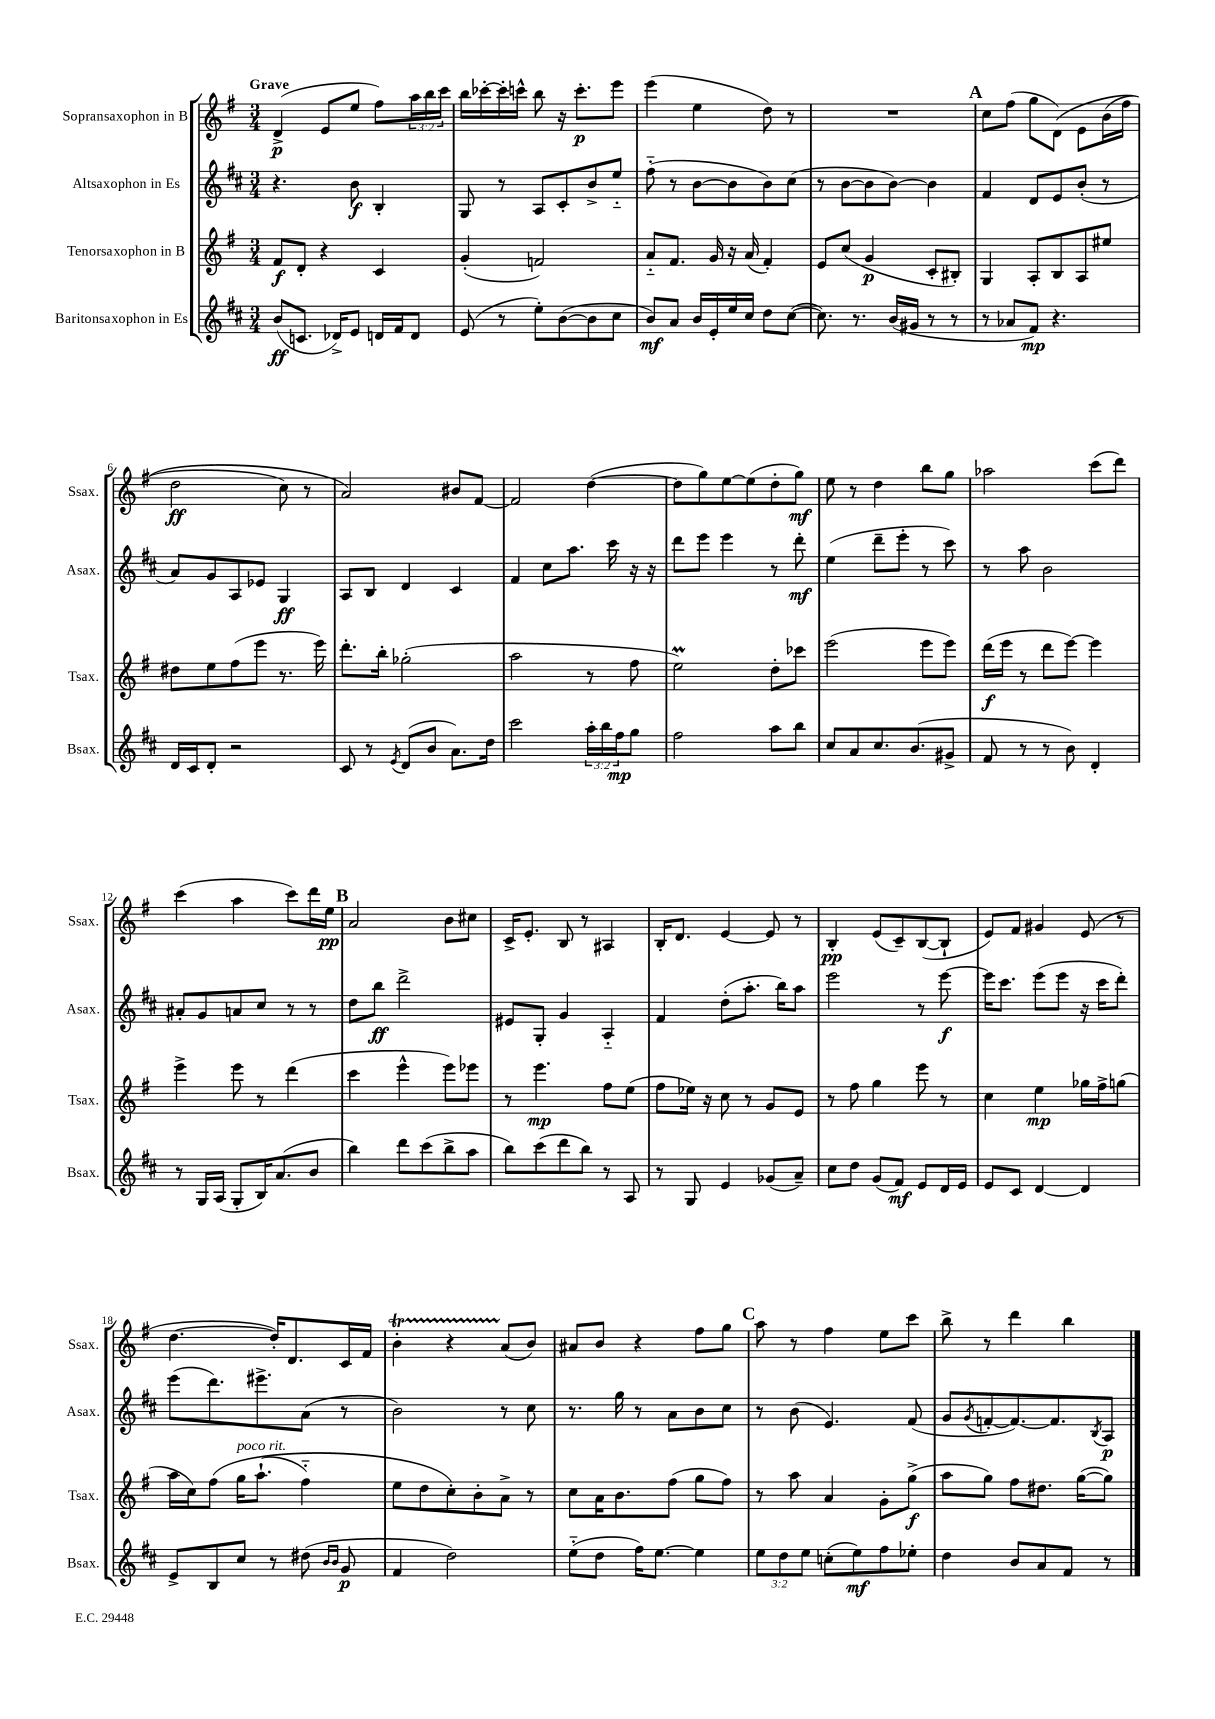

**kern	**dynam	**kern	**dynam	**kern	**dynam	**kern	**dynam
*part4	*part4	*part3	*part3	*part2	*part2	*part1	*part1
*staff4	*staff4	*staff3	*staff3	*staff2	*staff2	*staff1	*staff1
*I"Baritonsaxophon in Es	*	*I"Tenorsaxophon in B	*	*I"Altsaxophon in Es	*	*I"Sopransaxophon in B	*
*I'Bsax.	*	*I'Tsax.	*	*I'Asax.	*	*I'Ssax.	*
*clefG2	*	*clefG2	*	*clefG2	*	*clefG2	*
*k[f#c#]	*	*k[f#]	*	*k[f#c#]	*	*k[f#]	*
*M3/4	*	*M3/4	*	*M3/4	*	*M3/4	*
=1	=1	=1	=1	=1	=1	=1	=1
!	!	!	!	!	!	!LO:TX:a:B:t=Grave	!
(8b/L	ff	8f#/L	f	4.r	.	(4d^/	p
8.cn/J	.	8d'/J	.	.	.	.	.
.	.	4r	.	.	.	8e/L	.
16d-X^/KL)	.	.	.	.	.	.	.
8e/J	.	.	.	8b\	f	8ee/J	.
16dn/LL	.	4c/	.	4B'/	.	8ff#\L)	.
16f#/J	.	.	.	.	.	.	.
8d/J	.	.	.	.	.	24aa\L	.
.	.	.	.	.	.	24bb\	.
.	.	.	.	.	.	24ccc\JJ	.
=2	=2	=2	=2	=2	=2	=2	=2
(8e/	.	(4g'/	.	8G/	.	16bb\LL	.
.	.	.	.	.	.	[16ccc-X'\	.
8r	.	.	.	8r	.	16ccc-'\]	.
.	.	.	.	.	.	16cccn^^\JJ	.
8ee'\L)	.	2fn/)	.	8A/L	.	8bb\	.
([8b\	.	.	.	8c#'/	.	16r	.
.	.	.	.	.	.	8.ccc'\L	p
8b\]	.	.	.	8b^/	.	.	.
8cc#\J	.	.	.	8ee/J	.	8eee\J	.
=3	=3	=3	=3	=3	=3	=3	=3
8b/L)	mf	8a/L	.	(8ff#\	.	(4eee\	.
8a/J	.	8.f#/J	.	8r	.	.	.
16b/LL	.	.	.	[8b\L	.	4ee\	.
16e'/	.	16g/	.	.	.	.	.
16ee/	.	16r	.	8b\]	.	.	.
16cc#/JJ	.	(16a/	.	.	.	.	.
8dd\L	.	4f#'/)	.	8b\)	.	8dd\)	.
([8cc#\J	.	.	.	(8cc#\J	.	8r	.
=4	=4	=4	=4	=4	=4	=4	=4
8.cc#\])	.	8e/L	.	8r	.	2.r	.
.	.	(8cc/J	.	[8b\L	.	.	.
8.r	.	.	.	.	.	.	.
.	.	4g/	p	8b\]	.	.	.
(16b/LL	.	.	.	[8b\J)	.	.	.
16g#X/JJ	.	.	.	.	.	.	.
8r	.	8c'/L	.	4b\]	.	.	.
8r	.	8B#X'/J)	.	.	.	.	.
!!LO:REH:place=s1:t=A
=5	=5	=5	=5	=5	=5	=5	=5
8r	.	4G/	.	4f#/	.	8cc\L	.
8a-X/L	.	.	.	.	.	(8ff#\J	.
8f#/J)	mp	8A'/L	.	8d/L	.	8gg\L	.
4.r	.	8B/	.	8e/	.	(8d\J)	.
.	.	8A/	.	(8b'/J	.	8e\L	.
.	.	8ee#X/J	.	8r	.	(16b\L	.
.	.	.	.	.	.	16ff#\JJ	.
!!LO:LB:g=z
=6	=6	=6	=6	=6	=6	=6	=6
16d/LL	.	8dd#X\L	.	8a/L)	.	2dd\	ff
16c#/J	.	.	.	.	.	.	.
8d'/J	.	8ee\	.	8g/	.	.	.
2r	.	(8ff#\	.	8A/	.	.	.
.	.	8eee\J	.	8e-X/J	.	.	.
.	.	8.r	.	4G/	ff	8cc\)	.
.	.	.	.	.	.	8r	.
.	.	16eee\)	.	.	.	.	.
=7	=7	=7	=7	=7	=7	=7	=7
8c#/	.	8.ddd'\L	.	8A/L	.	2a/)	.
8r	.	.	.	8B/J	.	.	.
.	.	16bb'\Jk	.	.	.	.	.
8qe/	.	.	.	.	.	.	.
(8d/L	.	(2gg-X'\	.	4d/	.	.	.
8b/J	.	.	.	.	.	.	.
8.a\L)	.	.	.	4c#/	.	8b#X/L	.
.	.	.	.	.	.	[8f#/J	.
16dd\Jk	.	.	.	.	.	.	.
=8	=8	=8	=8	=8	=8	=8	=8
2ccc#\	.	2aa\	.	4f#/	.	2f#/]	.
.	.	.	.	8cc#\L	.	.	.
.	.	.	.	8.aa\J	.	.	.
24aa'\LL	.	8r	.	.	.	([4dd\	.
24bb\	.	.	.	.	.	.	.
.	.	.	.	16ccc#\	.	.	.
24ff#\J	mp	.	.	.	.	.	.
8gg\J	.	8ff#\	.	16r	.	.	.
.	.	.	.	16r	.	.	.
=9	=9	=9	=9	=9	=9	=9	=9
2ff#\	.	2eeM\)	.	8ddd\L	.	8dd\L]	.
.	.	.	.	8eee\J	.	8gg\)	.
.	.	.	.	4eee\	.	[8ee\	.
.	.	.	.	.	.	(8ee\]	.
8aa\L	.	8dd'\L	.	8r	.	8dd'\	.
8bb\J	.	8ccc-X\J	.	8ddd'\	mf	8gg\J)	mf
=10	=10	=10	=10	=10	=10	=10	=10
8cc#/L	.	(2eee\	.	(4ee\	.	8ee\	.
8a/	.	.	.	.	.	8r	.
8.cc#/	.	.	.	8ddd~\L	.	4dd\	.
.	.	.	.	8eee'\J	.	.	.
(8.b/	.	.	.	.	.	.	.
.	.	8eee\L	.	8r	.	8bb\L	.
8g#X^/J	.	8eee\J)	.	8ccc#\)	.	8gg\J	.
=11	=11	=11	=11	=11	=11	=11	=11
8f#/	.	(16ddd\LL	f	8r	.	2aa-X\	.
.	.	16eee\JJ	.	.	.	.	.
8r	.	8r	.	8aa\	.	.	.
8r	.	8ddd\L	.	2b\	.	.	.
8b\)	.	[8eee\J)	.	.	.	.	.
4d'/	.	4eee\]	.	.	.	(8ccc\L	.
.	.	.	.	.	.	8ddd\J)	.
!!LO:LB:g=z
=12	=12	=12	=12	=12	=12	=12	=12
8r	.	4eee^\	.	8a#X'/L	.	(4ccc\	.
16G/LL	.	.	.	8g/	.	.	.
(16A/JJ	.	.	.	.	.	.	.
8G'/L	.	8eee\	.	8an/	.	4aa\	.
16B/K)	.	8r	.	8cc#/J	.	.	.
(8.a/	.	.	.	.	.	.	.
.	.	(4ddd\	.	8r	.	8ccc\L)	.
8b/J	.	.	.	8r	.	16ddd\L	.
.	.	.	.	.	.	16ee\JJ	pp
!!LO:REH:place=s1:t=B
=13	=13	=13	=13	=13	=13	=13	=13
4bb\)	.	4ccc\	.	8dd\L	.	2a/	.
.	.	.	.	8bb\J	ff	.	.
8ddd\L	.	4eee^^\	.	2ddd^\	.	.	.
(8ccc#\	.	.	.	.	.	.	.
8bb^\	.	8eee\L)	.	.	.	8b\L	.
8aa\J	.	8eee-X\J	.	.	.	8cc#X\J	.
=14	=14	=14	=14	=14	=14	=14	=14
8bb\L)	.	8r	.	8e#X/L	.	16c^/KL	.
.	.	.	.	.	.	8.e'/J	.
(8ccc#\	.	4.eee\	mp	8G'/J	.	.	.
8ddd\	.	.	.	4g/	.	8B/	.
8bb\J)	.	.	.	.	.	8r	.
8r	.	8ff#\L	.	4A/	.	4A#X/	.
8A/	.	(8ee\J	.	.	.	.	.
=15	=15	=15	=15	=15	=15	=15	=15
8r	.	8ff#\L	.	4f#/	.	16B'/KL	.
.	.	.	.	.	.	8.d/J	.
8G/	.	16ee-X\Jk)	.	.	.	.	.
.	.	16r	.	.	.	.	.
4e/	.	8cc\	.	(8dd'\L	.	[4e/	.
.	.	8r	.	8.aa'\J	.	.	.
(8g-X/L	.	8g/L	.	.	.	8e/]	.
.	.	.	.	16bb\KL)	.	.	.
8a~/J)	.	8e/J	.	8aa\J	.	8r	.
=16	=16	=16	=16	=16	=16	=16	=16
8cc#\L	.	8r	.	2eee\	.	4B'/	pp
8dd\J	.	8ff#\	.	.	.	.	.
(8g/L	.	4gg\	.	.	.	(8e/L	.
8f#/J)	mf	.	.	.	.	8c~/)	.
8e/L	.	8eee\	.	8r	.	([8B/	.
16d/L	.	8r	.	[8eee\	f	8B`/J]	.
16e/JJ	.	.	.	.	.	.	.
=17	=17	=17	=17	=17	=17	=17	=17
8e/L	.	4cc\	.	16eee\KL]	.	8e/L)	.
.	.	.	.	8.ccc#\J	.	.	.
8c#/J	.	.	.	.	.	8f#/J	.
[4d/	.	4ee\	mp	(8eee\L	.	4g#X/	.
.	.	.	.	8eee\J	.	.	.
4d/]	.	16gg-X\LL	.	16r	.	(8e/	.
.	.	16ff#^\J	.	16ccc#\KL	.	.	.
.	.	(8ggn\J	.	8ddd'\J)	.	8r	.
!!LO:LB:g=z
=18	=18	=18	=18	=18	=18	=18	=18
8e^/L	.	16aa\LL	.	(8eee\L	.	[4.dd\	.
.	.	16cc\J)	.	.	.	.	.
8B/	.	(8ff#\J	.	8.ddd\)	.	.	.
!	!	!LO:TX:a:i:t=poco rit.	!	!	!	!	!
8cc#/J	.	16gg\KL	.	.	.	.	.
.	.	(8.aa`\J	.	8.eee#X^\	.	.	.
8r	.	.	.	.	.	16dd'/KL])	.
.	.	.	.	.	.	8.d/	.
(8dd#X\	.	4ff#\)	.	(8a\J	.	.	.
16qqb/LL	.	.	.	.	.	.	.
16qqb/JJ	.	.	.	.	.	.	.
8g/	p	.	.	8r	.	16c/L	.
.	.	.	.	.	.	16f#/JJ	.
=19	=19	=19	=19	=19	=19	=19	=19
4f#/	.	8ee\L	.	2b\)	.	4bt'\	.
.	.	8dd\	.	.	.	.	.
2dd\)	.	8cc'\)	.	.	.	4r	.
.	.	8b'\	.	.	.	.	.
.	.	8a^\J	.	8r	.	(8a/L	.
.	.	8r	.	8cc#\	.	8b/J)	.
=20	=20	=20	=20	=20	=20	=20	=20
(8ee\L	.	8cc\L	.	8.r	.	8a#X/L	.
8dd\J	.	16a\K	.	.	.	8b/J	.
.	.	8.b\	.	16gg\	.	.	.
16ff#\KL)	.	.	.	8r	.	4r	.
[8.ee\J	.	.	.	.	.	.	.
.	.	(8ff#\J	.	8a\L	.	.	.
4ee\]	.	8gg\L	.	8b\	.	8ff#\L	.
.	.	8ff#\J)	.	8cc#\J	.	8gg\J	.
!!LO:REH:place=s1:t=C
=21	=21	=21	=21	=21	=21	=21	=21
12ee\L	.	8r	.	8r	.	8aa\	.
12dd\	.	.	.	.	.	.	.
.	.	8aa\	.	(8b\	.	8r	.
12ee\J	.	.	.	.	.	.	.
(8ccn'\L	.	4a/	.	4.e/)	.	4ff#\	.
8ee\)	mf	.	.	.	.	.	.
8ff#\	.	8g'\L	.	.	.	8ee\L	.
8ee-X'\J	.	(8gg^\J	f	(8f#/	.	8ccc\J	.
=22	=22	=22	=22	=22	=22	=22	=22
4dd\	.	8aa\L	.	8g/L	.	8bb^\	.
.	.	.	.	8qg/	.	.	.
.	.	8gg\J)	.	[8fn'/	.	8r	.
8b/L	.	8ff#\L	.	8.f/_)	.	4ddd\	.
8a/	.	8.dd#X\J	.	.	.	.	.
.	.	.	.	8.f/]	.	.	.
8f#/J	.	.	.	.	.	4bb\	.
.	.	([16gg\KL	.	.	.	.	.
.	.	.	.	8qB/	.	.	.
8r	.	8gg\J])	.	8A/J	p	.	.
==	==	==	==	==	==	==	==
*-	*-	*-	*-	*-	*-	*-	*-
